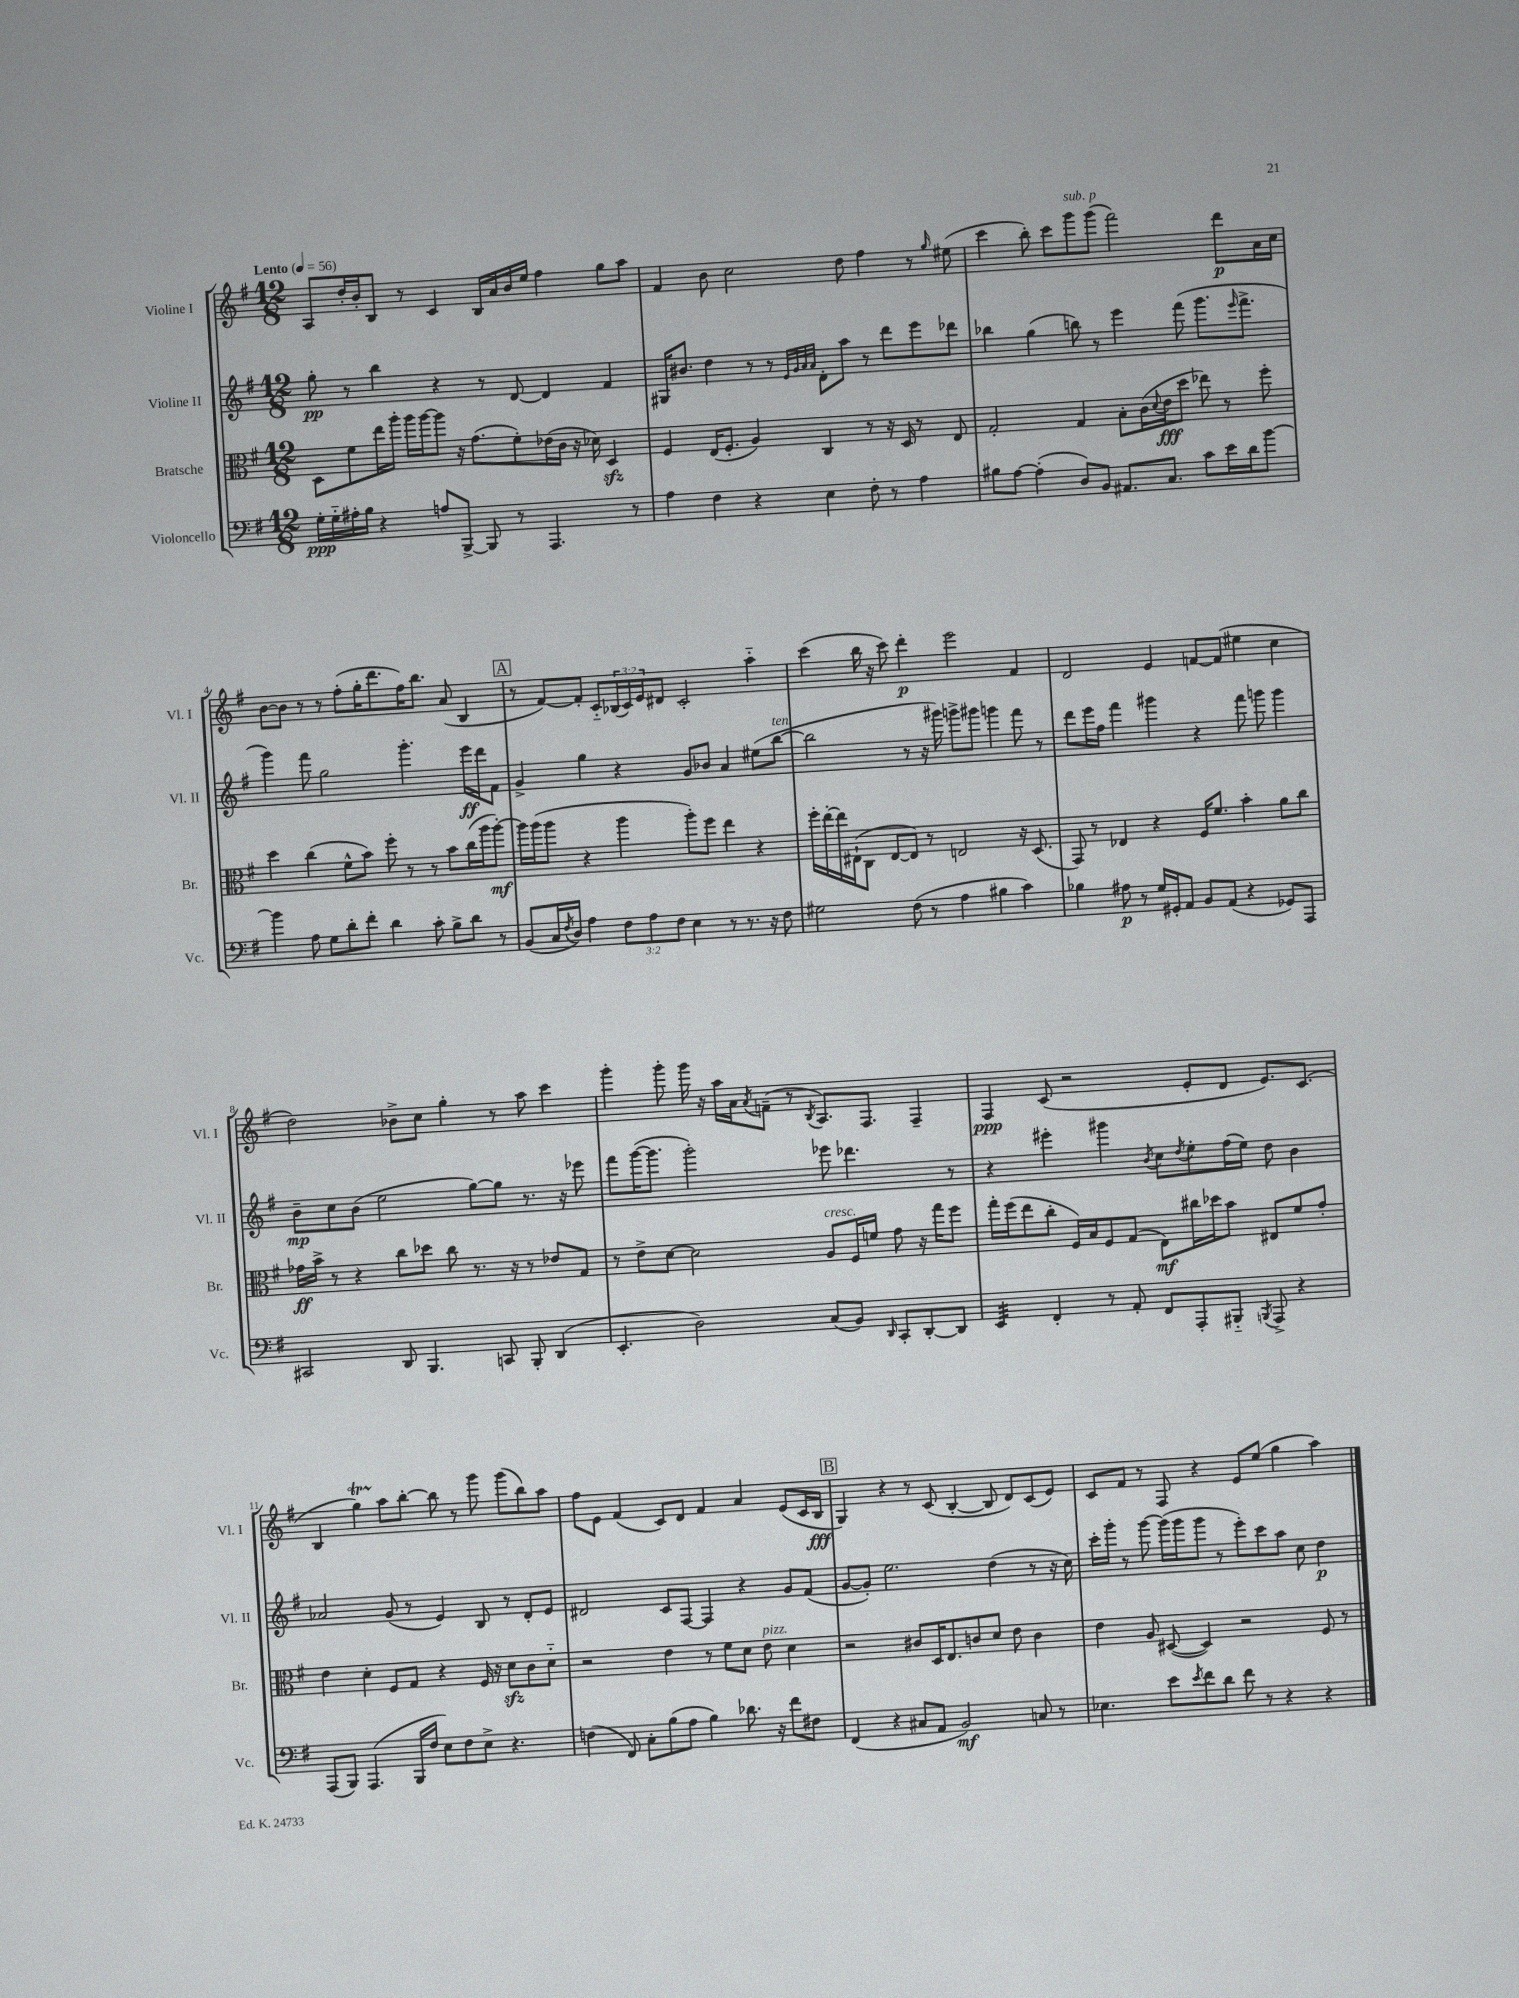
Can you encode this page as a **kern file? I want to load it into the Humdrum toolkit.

**kern	**dynam	**kern	**dynam	**kern	**dynam	**kern	**dynam
*part4	*part4	*part3	*part3	*part2	*part2	*part1	*part1
*staff4	*staff4	*staff3	*staff3	*staff2	*staff2	*staff1	*staff1
*I"Violoncello	*	*I"Bratsche	*	*I"Violine II	*	*I"Violine I	*
*I'Vc.	*	*I'Br.	*	*I'Vl. II	*	*I'Vl. I	*
*clefF4	*	*clefC3	*	*clefG2	*	*clefG2	*
*k[f#]	*	*k[f#]	*	*k[f#]	*	*k[f#]	*
*M12/8	*	*M12/8	*	*M12/8	*	*M12/8	*
*MM56	*	*MM56	*	*MM56	*	*MM56	*
=1	=1	=1	=1	=1	=1	=1	=1
!	!	!	!	!	!	!LO:TX:a:B:t=Lento	!
16G'\LL	ppp	8D\L	.	8gg'\	pp	8A/L	.
16G\	.	.	.	.	.	.	.
16A#X'\	.	8f#\	.	8r	.	16dd'/L	.
16B\JJ	.	.	.	.	.	16b'/J	.
4r	.	16ee\L	.	4bb\	.	8B/J	.
.	.	16aa'\JJ	.	.	.	.	.
.	.	16aa\LL	.	.	.	8r	.
.	.	[16aa\J	.	.	.	.	.
8An/L	.	8aa\J]	.	4r	.	4c/	.
[8BBB^/J	.	16r	.	.	.	.	.
.	.	(8.g\L	.	.	.	.	.
8BBB/]	.	.	.	8r	.	16B/LL	.
.	.	.	.	.	.	16a/	.
8r	.	8f#'\)	.	[8d/	.	16b/	.
.	.	.	.	.	.	16ee/JJ	.
4.AAA/	.	(16e-X\L	.	4d/]	.	4ff#\	.
.	.	16c\JJ	.	.	.	.	.
.	.	16r	.	.	.	.	.
.	.	16d-X\)	.	.	.	.	.
.	.	4Dzz/	.	4f#/	.	8gg\L	.
8r	.	.	.	.	.	8aa\J	.
=2	=2	=2	=2	=2	=2	=2	=2
4A\	.	4F#/	.	16G#X/KL	.	4f#/	.
.	.	.	.	8.b#X/J	.	.	.
4F#\	.	(16E/KL	.	4dd\	.	8b\	.
.	.	8.F#'/J	.	.	.	.	.
.	.	.	.	.	.	2cc\	.
4r	.	4A/)	.	8r	.	.	.
.	.	.	.	8r	.	.	.
.	.	.	.	32qqe/LLL	.	.	.
.	.	.	.	32qqg/	.	.	.
.	.	.	.	32qqa/	.	.	.
.	.	.	.	32qqa/JJJ	.	.	.
4E\	.	4C/	.	8d'\L	.	.	.
.	.	.	.	8aa\J	.	8dd\	.
8F#'\	.	8r	.	8r	.	4ff#\	.
8r	.	16r	.	8ddd\L	.	.	.
.	.	16D/	.	.	.	.	.
4A\	.	8r	.	8eee\	.	8r	.
.	.	.	.	.	.	16qqgg/	.
.	.	8E/	.	8ddd-X\J	.	(8ee#X\	.
=3	=3	=3	=3	=3	=3	=3	=3
8B#X\L	.	2G'/	.	4bb-X\	.	4ccc\	.
[8A\J	.	.	.	.	.	.	.
(4A'\]	.	.	.	(4gg\	.	8bb'\)	.
.	.	.	.	.	.	8ccc\L	.
!	!	!	!	!	!	!LO:TX:a:i:t=sub. p	!
8D/L)	.	4G/	.	8bbn\)	.	8ggg\	.
8BB/J	.	.	.	8r	.	(8ggg\J	.
8.AA#X/L	.	8B'\L	.	4eee\	.	2fff#\)	.
.	.	(16c\L	.	.	.	.	.
.	.	8qqd/	.	.	.	.	.
8.C/J	.	16e\J	fff	.	.	.	.
.	.	8dd\J	.	(8fff#\	.	.	.
8c\L	.	8ee-X\)	.	8.ggg\L	.	.	.
16e\L	.	8r	.	.	.	8ddd\L	p
.	.	.	.	16qqeee/	.	.	.
16d\J	.	.	.	8.fff#^\J	.	.	.
[8b\J	.	8ff#'\	.	.	.	16a\L	.
.	.	.	.	.	.	16cc\JJ	.
!!LO:LB:g=z
=4	=4	=4	=4	=4	=4	=4	=4
4b\]	.	4dd\	.	4ggg\)	.	[8b\L	.
.	.	.	.	.	.	8b\J]	.
8A\	.	(4cc\	.	8fff#\	.	8r	.
8G\L	.	.	.	2gg\	.	8r	.
8d'\	.	8f#^^\L	.	.	.	(8ff#'\L	.
8f#'\J	.	8b\J)	.	.	.	16gg'\K	.
.	.	.	.	.	.	8.ddd\	.
4d\	.	8ff#'\	.	.	.	.	.
.	.	8r	.	4.ggg'\	.	16ff#\K)	.
.	.	.	.	.	.	8.bb\J	.
8c'\	.	8r	.	.	.	.	.
8B^\L	.	8b\L	.	.	.	(8a/	.
8d\J	.	(16cc\L	.	16eee\LL	ff	4B/	.
.	.	16aa\J	.	16ddd\J	.	.	.
8r	.	[8aa'\J)	mf	8f#\J	.	.	.
!!LO:REH:place=s1:t=A
=5	=5	=5	=5	=5	=5	=5	=5
(8BB/L	.	16aa\LL]	.	4g^/	.	8r	.
.	.	(16aa\J	.	.	.	.	.
16C/L	.	8aa\J	.	.	.	[8f#/L)	.
8qF#/	.	.	.	.	.	.	.
16D/JJ)	.	.	.	.	.	.	.
4A\	.	4r	.	4gg\	.	8f#'/J]	.
.	.	.	.	.	.	8c/L	.
12F#\L	.	4aa\	.	4r	.	(24B-X/L	.
.	.	.	.	.	.	24c/)	.
12A\	.	.	.	.	.	24e/J	.
.	.	.	.	.	.	8d#X/J	.
12F#\J	.	.	.	.	.	.	.
4E\	.	8aa'\L)	.	8g/L	.	2c'/	.
.	.	8ff#\J	.	8b-X/J	.	.	.
8r	.	4ee\	.	4a/	.	.	.
8.r	.	.	.	.	.	.	.
.	.	4r	.	(8ee#X\L	.	4aa\	.
16r	.	.	.	.	.	.	.
!	!	!	!	!LO:TX:a:i:t=ten.	!	!	!
8F#\	.	.	.	[8bb\J	.	.	.
=6	=6	=6	=6	=6	=6	=6	=6
2G#X\	.	16ff#'\LL	.	2bb\]	.	(4ccc\	.
.	.	[16ee'\	.	.	.	.	.
.	.	16ee\]	.	.	.	.	.
.	.	(16E#X`\J	.	.	.	.	.
.	.	8C\J	.	.	.	16bb\	.
.	.	.	.	.	.	16r	.
.	.	[8E#/L	.	.	.	8ccc\)	.
(8F#\	.	8E#/J])	.	8r	.	4ddd'\	p
8r	.	8r	.	16r	.	.	.
.	.	.	.	16ggg#X\)	.	.	.
4A\	.	2En/	.	8gggn^\L	.	2eee\	.
.	.	.	.	8ggg#X\J	.	.	.
4B#X\	.	.	.	4gggn\	.	.	.
4c\)	.	16r	.	8fff#\	.	4f#/	.
.	.	(8.D/	.	.	.	.	.
.	.	.	.	8r	.	.	.
=7	=7	=7	=7	=7	=7	=7	=7
4B-X\	.	8GG/)	.	8ddd\L	.	2d/	.
.	.	8r	.	16eee\L	.	.	.
.	.	.	.	16ff#\JJ	.	.	.
8A#X\	p	4E-X/	.	4fff#\	.	.	.
8r	.	.	.	.	.	.	.
16G/LL	.	4r	.	4ggg#X\	.	4e/	.
16GG#X'/J	.	.	.	.	.	.	.
8AA/J	.	.	.	.	.	.	.
8BB/L	.	16F#/KL	.	4r	.	[8fn/L	.
.	.	8.f#/J	.	.	.	.	.
(8AA/J	.	.	.	.	.	(8f/J]	.
4r	.	4b'\	.	8fff#\	.	4ee#X\	.
.	.	.	.	8gggn\	.	.	.
8GG-X/L)	.	8a\L	.	4ggg\	.	4cc\	.
8AAA/J	.	8cc\J	.	.	.	.	.
!!LO:LB:g=z
=8	=8	=8	=8	=8	=8	=8	=8
2CC#X/	.	16g-X\LL	ff	8b~\L	mp	2dd\)	.
.	.	16b^\JJ	.	.	.	.	.
.	.	8r	.	8cc\	.	.	.
.	.	4r	.	(8b\J	.	.	.
.	.	.	.	2ee\	.	.	.
8DD/	.	8cc\L	.	.	.	8b-X^\L	.
4.BBB/	.	8dd-X\J	.	.	.	8cc\J	.
.	.	8cc\	.	.	.	4gg'\	.
.	.	8.r	.	[8gg\L)	.	.	.
8CCn/	.	.	.	8gg\J]	.	8r	.
.	.	16r	.	.	.	.	.
8BBB'/	.	8r	.	8.r	.	8aa\	.
(4DD/	.	8e-X/L	.	.	.	4ccc\	.
.	.	.	.	16r	.	.	.
.	.	8G/J	.	8eee-X\	.	.	.
=9	=9	=9	=9	=9	=9	=9	=9
4.EE'/	.	8r	.	8fff#\L	.	4ggg'\	.
.	.	8e^\L	.	([16ggg\K	.	.	.
.	.	.	.	8.ggg\J]	.	.	.
.	.	[8d\J	.	.	.	8ggg'\	.
2D\)	.	2d\]	.	2ggg'\)	.	16ggg\	.
.	.	.	.	.	.	16r	.
.	.	.	.	.	.	16aa\LL	.
.	.	.	.	.	.	16a\J	.
.	.	.	.	.	.	8qa/	.
.	.	.	.	.	.	(8fn~\J	.
.	.	.	.	.	.	8r	.
.	.	.	.	.	.	8qB/	.
!	!	!LO:TX:a:i:t=cresc.	!	!	!	!	!
(8C/L	.	8A/L	.	8eee-X\	.	8.A/L)	.
8BB/J)	.	16F#/L	.	4.ddd-X\	.	.	.
.	.	16fn/JJ	.	.	.	8.F#/J	.
16qqDD/	.	.	.	.	.	.	.
8CC'/L	.	8g\	.	.	.	.	.
[8DD'/	.	16r	.	.	.	4F#~/	.
.	.	16gg\KL	.	.	.	.	.
8DD/J]	.	8ff#\J	.	8r	.	.	.
=10	=10	=10	=10	=10	=10	=10	=10
*tremolo	*	*	*	*	*	*	*
32EE/LLL	.	16gg'\LL	.	4r	.	4F#/	ppp
32EE/	.	.	.	.	.	.	.
32EE/	.	(16ff#\J	.	.	.	.	.
32EE/	.	.	.	.	.	.	.
32EE/	.	8ee\	.	.	.	.	.
32EE/	.	.	.	.	.	.	.
32EE/	.	.	.	.	.	.	.
32EE/JJJ	.	.	.	.	.	.	.
*Xtremolo	*	*	*	*	*	*	*
4FF#'/	.	8cc'\J	.	4eee#X'\	.	(8c/	.
.	.	16F#/LL)	.	.	.	2r	.
.	.	16B/J	.	.	.	.	.
8r	.	8F#/	.	4ggg#X\	.	.	.
8AA'/	.	(8G/J	.	.	.	.	.
.	.	.	.	8qb/	.	.	.
8FF#/L	.	8E\L)	mf	8cc\L	.	.	.
.	.	.	.	8qdd/	.	.	.
8AAA'/	.	16cc#X\L	.	8ee'\	.	8e'/L	.
.	.	16dd-X\J	.	.	.	.	.
8BBB#X/J	.	8b\J	.	(16ff#\L	.	8d/J	.
.	.	.	.	16ee\JJ)	.	.	.
8qBBBn/	.	.	.	.	.	.	.
8AAA^/	.	8E#X/L	.	8dd\	.	8.e/L)	.
4r	.	8f#/	.	4b\	.	.	.
.	.	.	.	.	.	(8.c/J	.
.	.	8g'/J	.	.	.	.	.
!!LO:LB:g=z
=11	=11	=11	=11	=11	=11	=11	=11
(8AAA/L	.	4e\	.	2a-X/	.	4B/	.
8BBB/J)	.	.	.	.	.	.	.
(4.AAA/	.	4d'\	.	.	.	4ggT\)	.
.	.	8F#/L	.	(8g/	.	8aa\L	.
16BBB/LL	.	8G/J	.	8r	.	[8bb'\J	.
16F#/JJ	.	.	.	.	.	.	.
8E\L)	.	4r	.	4e/)	.	8bb\]	.
8F#\	.	.	.	.	.	8r	.
8E^\J	.	16F#/	.	8B/	.	8ggg\	.
.	.	16r	.	.	.	.	.
4.r	.	8dzz\L	.	8r	.	(8ggg\L	.
.	.	8c\	.	8d'/L	.	8bb\)	.
.	.	8d\J	.	8e/J	.	8aa\J	.
=12	=12	=12	=12	=12	=12	=12	=12
(4Fn\	.	2r	.	2d#X/	.	8ff#\L	.
.	.	.	.	.	.	8e\J	.
8FF#/)	.	.	.	.	.	(4f#/	.
8C'\L	.	.	.	.	.	.	.
(8B\	.	4e\	.	8c/L	.	8c/L)	.
8A\J	.	.	.	[8F#/J	.	8d/J	.
4B\)	.	8r	.	4F#/]	.	4f#/	.
.	.	8f#\L	.	.	.	.	.
8.d-X\	.	8d\J	.	4r	.	4a/	.
!	!	!LO:TX:a:i:t=pizz.	!	!	!	!	!
.	.	8e\	.	.	.	.	.
16r	.	.	.	.	.	.	.
8f#\L	.	4d\	.	8g/L	.	(8e/L	.
8F#X\J	.	.	.	(8f#/J	.	16c/L	.
.	.	.	.	.	.	16B/JJ	fff
!!LO:REH:place=s1:t=B
=13	=13	=13	=13	=13	=13	=13	=13
(4FF#/	.	2r	.	[8g/L	.	4G/)	.
.	.	.	.	8g'/J])	.	.	.
4r	.	.	.	2.ee\	.	4r	.
8C#X/L	.	8c#X/L	.	.	.	8r	.
8AA/J	.	16D/K	.	.	.	(8c/	.
.	.	8.E/	.	.	.	.	.
2BB/)	mf	.	.	.	.	[4B'/	.
.	.	8cn/	.	.	.	.	.
.	.	8d/J	.	(4dd\	.	8B/]	.
.	.	8e\	.	.	.	8d/L)	.
8Cn/	.	4c\	.	8r	.	(8c/	.
8r	.	.	.	16r	.	8e/J)	.
.	.	.	.	16cc\)	.	.	.
=14	=14	=14	=14	=14	=14	=14	=14
4.E-X\	.	4e\	.	16ccc'\LL	.	8c/L	.
.	.	.	.	16ggg'\JJ	.	.	.
.	.	.	.	8r	.	8f#/J	.
.	.	8A/	.	[8ggg\	.	8r	.
8e\L	.	([8D#X/	.	(16ggg\LL]	.	8F#/	.
.	.	.	.	16ggg\J	.	.	.
8qe/	.	.	.	.	.	.	.
8f#\	.	4D#/])	.	8ggg\J	.	4r	.
8d\J	.	.	.	8r	.	.	.
8f#\	.	2r	.	8eee'\L)	.	8e/L	.
8r	.	.	.	8ccc\	.	(8ee/J	.
4r	.	.	.	8aa\J	.	4gg\	.
.	.	.	.	8cc\	.	.	.
4r	.	8F#/	.	4dd\	p	4aa\)	.
.	.	8r	.	.	.	.	.
==	==	==	==	==	==	==	==
*-	*-	*-	*-	*-	*-	*-	*-
